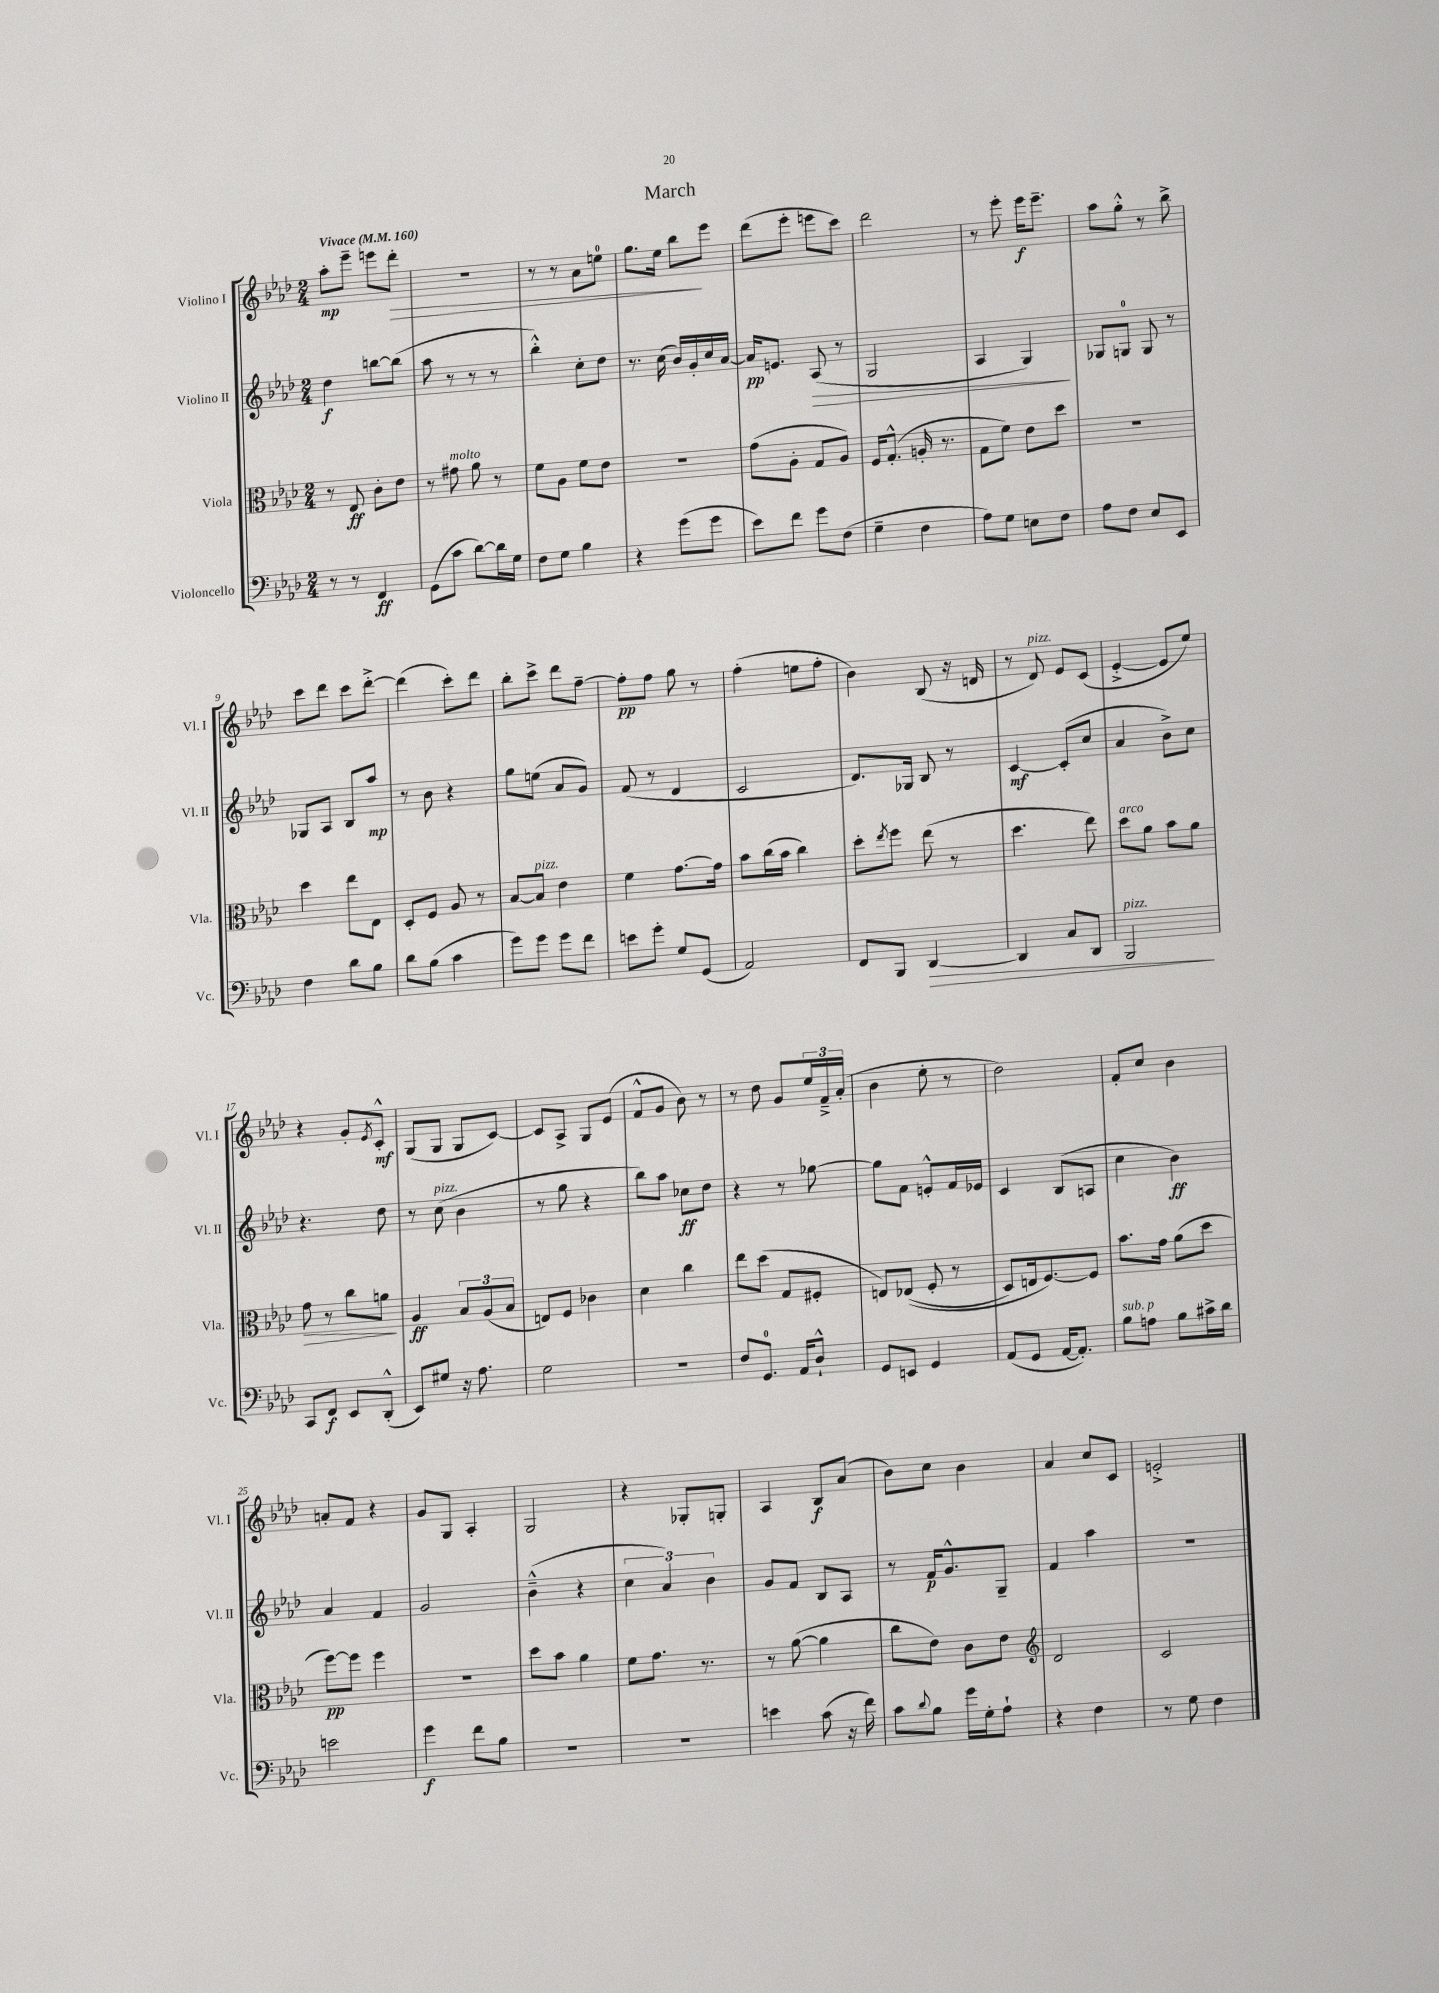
\header { title = "March" }
<<
\new StaffGroup <<
\new Staff = "s0" \with { instrumentName = "Violino I" shortInstrumentName = "Vl. I" } {
    \clef treble \key aes \major \numericTimeSignature \time 2/4 \tempo "Vivace" 4 = 160
    aes''8-.\mp ees'''8-- e'''8 des'''8-.\> |
    R2 |
    r8 r8 aes'8 e''8-0 |
    g''8. ees''16 bes''8\! ees'''8 |
    des'''8( ees'''8-. e'''8 c'''8) |
    des'''2 |
    r8 ees'''8-. ees'''16\f ees'''8.-- |
    aes''8 g''8-.-^ r8 bes''8-> |
    c'''8 des'''8 c'''8 des'''8~-.-> |
    des'''4( c'''8-.) des'''8 |
    bes''8-. c'''8-> des'''8 f''8~-- |
    f''8-.\pp f''8 g''8 r8 |
    f''4-.( e''8 f''8-. |
    bes'4) bes8( r16 d'16 |
    r8 des'8^\markup { \italic "pizz." }) ees'8 c'8( |
    ees'4~-.-> ees'8 ees''8) |
    r4 g'8-. \acciaccatura { ees'8 } c'8-.-^\mf |
    g8( g8 g8 c'8~) |
    c'8 aes8-> g8 ees'8( |
    f'8-^ g'8 bes'8) r8 |
    r8 des''8 g'8 \tuplet 3/2 { ees''16 f'16---> aes'16-.( } |
    bes'4 ees''8-. r8 |
    des''2) |
    f'8-. c''8 bes'4 |
    a'8-. f'8 r4 |
    g'8 g8 aes4-. |
    g2 |
    r4 ges8-. g8-. |
    aes4 bes8\f aes'8( |
    bes'8) c''8 bes'4 |
    aes'4 c''8 c'8 |
    e'2-.-> \bar "|." |
}
\new Staff = "s1" \with { instrumentName = "Violino II" shortInstrumentName = "Vl. II" } {
    \clef treble \key aes \major \numericTimeSignature \time 2/4
    des''4\f b''8~ b''8( |
    aes''8 r8 r8 r8 |
    bes''4-.-^) c''8-. des''8 |
    r8. c''16( bes'16) g'16-. c''16 aes'16~ |
    aes'16\pp e'8. aes8\>( r8 |
    g2 |
    aes4 g4\!) |
    ges8 g8-0 g8 r8 |
    ges8 aes8 bes8 aes''8\mp |
    r8 bes'8 r4 |
    g''8 e''8( aes'8 g'8) |
    f'8( r8 des'4 |
    c'2 |
    des'8.) ges16 bes8 r8 |
    c'4~\mf c'8-.( c''8 |
    aes'4 bes'8->) c''8 |
    r4. des''8 |
    r8 c''8^\markup { \italic "pizz." }( bes'4 |
    r8 g''8 r4 |
    bes''8) aes''8 ces''8\ff des''8 |
    r4 r8 ges''8~ |
    ges''8 f'8 e'8-.-^ f'16 ees'16 |
    c'4 bes8( a8 |
    c''4 bes'4\ff) |
    aes'4 f'4 |
    g'2 |
    bes'4---^( r4 |
    \tuplet 3/2 { c''4 aes'4) bes'4 } |
    g'8 f'8 bes8 aes8 |
    r8 f'16\p g'8.-^ g8-- |
    f'4 aes''4 |
    r2 \bar "|." |
}
\new Staff = "s2" \with { instrumentName = "Viola" shortInstrumentName = "Vla." } {
    \clef alto \key aes \major \numericTimeSignature \time 2/4
    r8 ees8\ff c'8-. ees'8 |
    r8 gis'8^\markup { \italic "molto" } aes'8 r8 |
    f'8 aes8 f'8 ees'8 |
    r2 |
    g'8( aes8-. g8 aes8) |
    f16 g8.-.-^( a16-. r8. |
    g8 f'8) ees'8 des''8 |
    R2 |
    des''4 ees''8 ees8 |
    des8-. f8 aes8 r8 |
    bes8~ bes8^\markup { \italic "pizz." } ees'4 |
    f'4 g'8.~ g'16 |
    bes'8 c''16( bes'16 c''4) |
    des''8-. \acciaccatura { ees''8 } f''8 ees''8( r8 |
    des''4. ees''8) |
    des''8^\markup { \italic "arco" } aes'8 bes'8 aes'8 |
    g'8\> r8 c''8 a'8\! |
    aes4\ff \tuplet 3/2 { bes8 aes8( bes8 } |
    e8) f8 ces'4 |
    des'4 c''4 |
    ees''8 des''8( g8 fis8-. |
    e8) ees8(\( f8-. r8 |
    des8) e16 f8.~\) f8 |
    bes'8. g'16 aes'8( des''8 |
    f''8~\pp) f''8 f''4 |
    R2 |
    des''8 bes'8 aes'4 |
    f'8 g'8. r8. |
    r8 aes'8~( aes'4 |
    c''8 ees'8) c'8 ees'8 |
    \clef treble des'2 |
    c'2 \bar "|." |
}
\new Staff = "s3" \with { instrumentName = "Violoncello" shortInstrumentName = "Vc." } {
    \clef bass \key aes \major \numericTimeSignature \time 2/4
    r8 r8 f,4\ff |
    g,8( c'8 des'8~) des'16 g16 |
    f8 g8 bes4 |
    r4 g'8( g'8 |
    ees'8) f'8 g'8 f8( |
    g4-- f4 |
    aes8) g8 e8 f8 |
    aes8 f8 ees8 ees,8 |
    f4 des'8 bes8 |
    des'8 bes8( c'4 |
    g'8) g'8 g'8 f'8 |
    e'8 g'8-. g8 g,8( |
    aes,2) |
    f,8 bes,,8 des,4~\> |
    des,4 c8 des,8 |
    bes,,2\!^\markup { \italic "pizz." } |
    c,8 f,8\f ees,8 des,8-.-^( |
    ees,8) gis8 r16 aes8. |
    g2 |
    R2 |
    f8 g,8.-0 aes,16 des8-!-^ |
    g,8 e,8 g,4 |
    aes,8( g,8 aes,16~ aes,8.-.) |
    bes8^\markup { \italic "sub. p" } a8 bes8 cis'16-> des'16 |
    e'2 |
    g'4\f f'8 bes8 |
    R2 |
    r2 |
    e'4 c'8( r16 f'16) |
    c'8 \appoggiatura { des'8 } bes8 g'16 g16-. aes8-! |
    r4 f4 |
    r8 g8 f4 \bar "|." |
}
>>
>>
